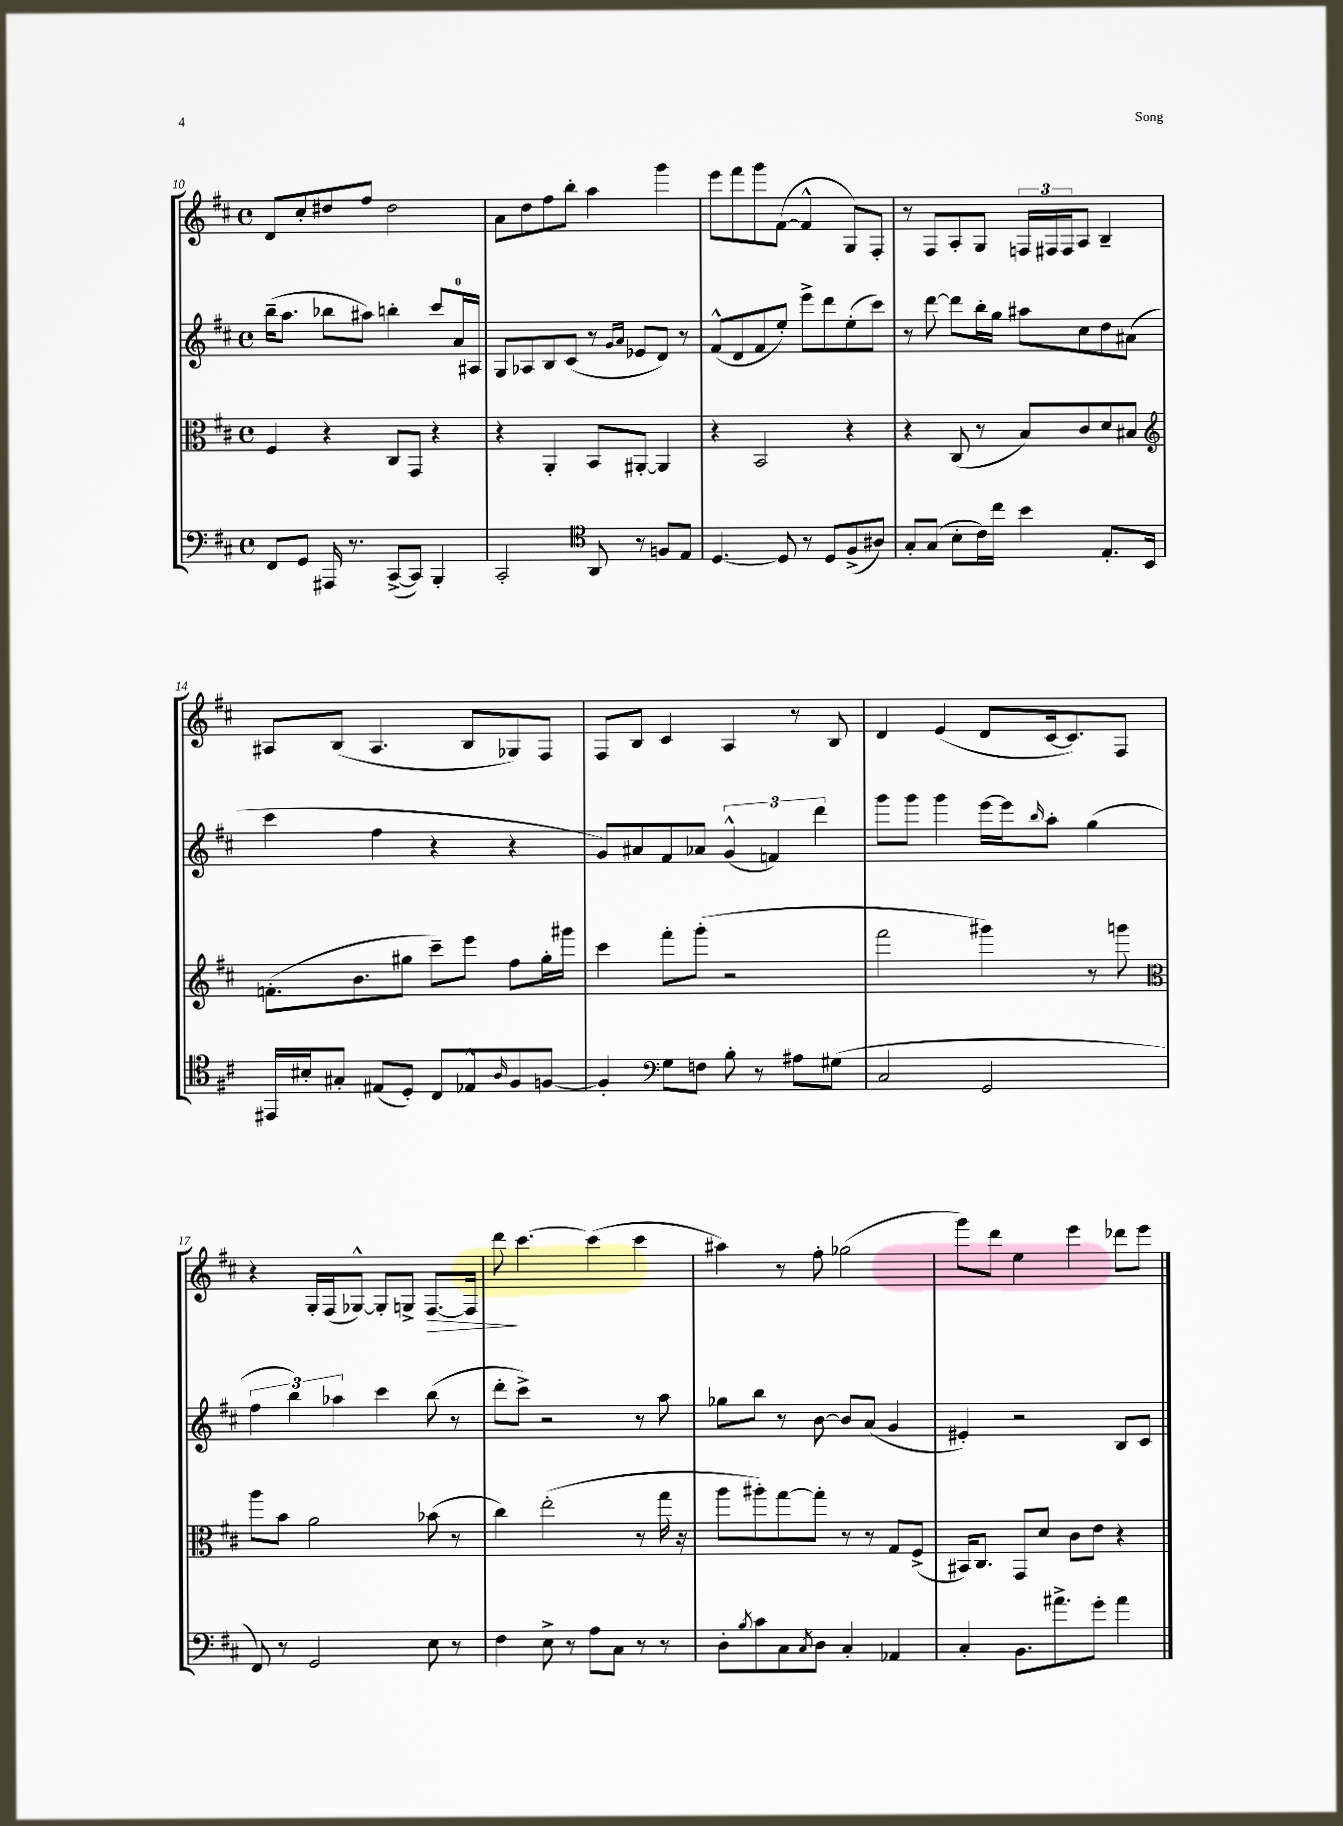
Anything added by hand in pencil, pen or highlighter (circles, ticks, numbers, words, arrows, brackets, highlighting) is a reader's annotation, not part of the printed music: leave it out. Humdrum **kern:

**kern	**kern	**kern	**kern
*staff4	*staff3	*staff2	*staff1
*clefF4	*clefC3	*clefG2	*clefG2
*k[f#c#]	*k[f#c#]	*k[f#c#]	*k[f#c#]
*M4/4	*M4/4	*M4/4	*M4/4
*met(c)	*met(c)	*met(c)	*met(c)
8FF#	4F#	(16bb~	8d
.	.	8.aa	.
8GG	.	.	8cc#'
16AAA#	4r	8bb-	8dd#
8.r	.	.	.
.	.	8aa#)	8ff#
([8CC#^	8C#	4bb'	2dd#
8CC#])	8GG	.	.
4BBB'	4r	8ccc#	.
.	.	16a	.
.	.	16A#	.
=	=	=	=
2CC#'	4r	8G	8a
.	.	8A-	8dd
.	4AA'	8B	8ff#
.	.	(8c#	8bb'
*clefC4	*	*	*
8AA	8BB	8r	4aa
.	.	16qqg	.
.	.	16qqa	.
8r	[8AA#'	8e-	.
8F	4AA#]	8d)	4ggg
8E	.	8r	.
=	=	=	=
[4.D	4r	(8f#^^	8eee
.	.	8d	8fff#
.	2BB	8f#	8ggg
8D]	.	8ee')	([8f#
8r	.	8eee^	4f#^^]
8D	.	8ddd	.
(8F#^	4r	(8ee'	8G)
8A#)	.	8ccc#)	8F#'
=	=	=	=
8G'	4r	8r	8r
(8G	.	[8ddd	8F#
8B'	(8C#	8ddd]	8A'
16c#)	8r	16bb'	8G
16cc#	.	16gg	.
4b	8B)	8aa#	24F
.	.	.	24F#
.	.	.	24F#
.	8c#	8cc#	8A
8.E'	8d	8dd	4B~
.	8B#	(8a#	.
16BB	.	.	.
=	=	=	=
*	*clefG2	*	*
16EE#	(8.f'	4ccc#	8A#
16B#'	.	.	.
8G#'	.	.	(8B
.	8.b	.	.
(8E#	.	4ff#	4.A#
8D')	8gg#	.	.
8C#	8ccc#~)	4r	.
8E-^^	8eee	.	8B
16qqA	.	.	.
8F#	8ff#	4r	8G-)
[8F	16gg#'	.	8F#
.	16ggg#	.	.
=	=	=	=
4F']	4ccc#	8g)	8F#
.	.	8a#	8B
*clefF4	*	*	*
8G	8fff#'	8f#	4c#
8F	(8ggg'	8a-	.
8B'	2r	(6g^^	4A
8r	.	.	.
.	.	6f)	.
8A#	.	.	8r
.	.	6ddd	.
(8G#	.	.	8B
=	=	=	=
2C#	2fff#	8ggg	4d
.	.	8ggg	.
.	.	4ggg	(4e
2GG	4ggg#)	[16eee	8d
.	.	16eee]	.
.	.	16qqbb	.
.	.	8aa'	[16c#
.	.	.	8.c#])
.	8r	(4gg	.
.	8ggg	.	8F#
=	=	=	=
*	*clefC3	*	*
8FF#)	8aa	6ff#	4r
8r	8b	.	.
.	.	6bb)	.
2GG	2a	.	16G'
.	.	.	(16F#
.	.	6aa-	.
.	.	.	[8G-^^)
.	.	4ccc#	8G-']
.	.	.	8G^
8E	(8b-	(8bb	[8.F#
8r	8r	8r	.
.	.	.	16F#]
=	=	=	=
4F#	4cc#)	8ddd'	8ddd
.	.	8ccc#^)	[4.ccc#
8E^	(2ee'	2r	.
8r	.	.	.
8A	.	.	(4ccc#]
8C#	.	.	.
8r	8r	8r	4ccc#
8r	16gg	8aa	.
.	16r	.	.
=	=	=	=
8D'	8aa	8gg-	4aa#)
8qB	.	.	.
8c#	8aa#')	8bb	.
8C#	[8gg	8r	8r
8qC#	.	.	.
8D	8gg']	[8b	8ff#'
4C#'	8r	8b]	(2gg-
.	8r	(8a	.
4AA-	8G	4g	.
.	(8F#^	.	.
=	=	=	=
4C#'	16BB#)	4e#')	8ggg)
.	8.C#	.	.
.	.	.	8ddd
8.BB	8GG	2r	4ee
.	8d	.	.
8.a#^	.	.	.
.	8c#	.	4eee
8g'	8e	.	.
4a#	4r	8B	8ddd-
.	.	8c#	8eee
==	==	==	==
*-	*-	*-	*-
